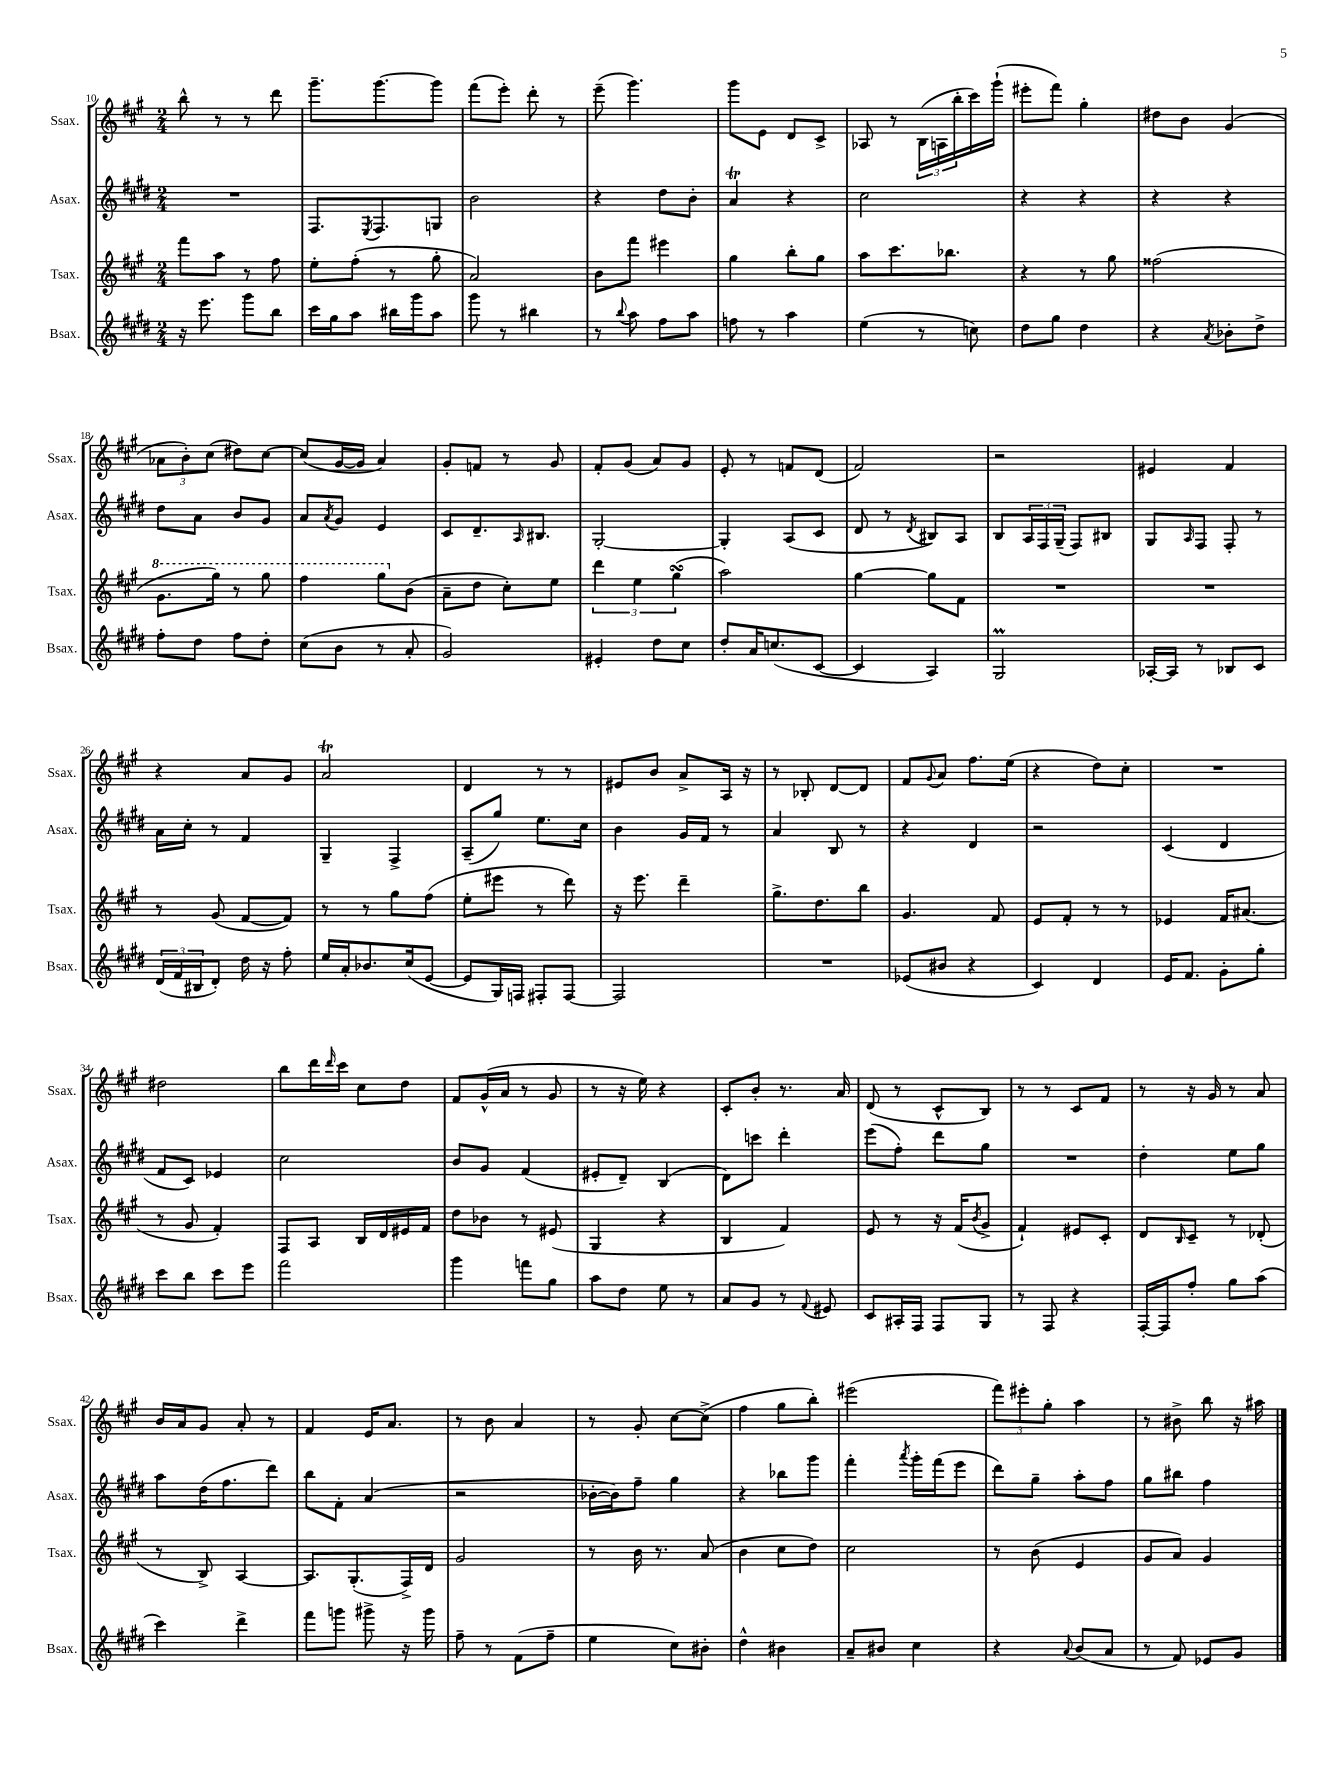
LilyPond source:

<<
\new StaffGroup <<
\new Staff = "s0" \with { instrumentName = "Ssax." shortInstrumentName = "Ssax." } {
    \clef treble \key a \major \numericTimeSignature \time 2/4
    b''8-^ r8 r8 d'''8 |
    gis'''8.-- gis'''8.~ gis'''8 |
    fis'''8( e'''8-.) d'''8-. r8 |
    e'''8--( gis'''4.) |
    gis'''8 e'8 d'8 cis'8-> |
    aes8 r8 \tuplet 3/2 { b16( a16 b''16-. } cis'''16) gis'''16-!( |
    eis'''8-. fis'''8) gis''4-. |
    dis''8 b'8 gis'4( |
    \tuplet 3/2 { aes'8 b'8-.) cis''8( } dis''8) cis''8~ |
    cis''8( gis'16~ gis'16 a'4) |
    gis'8-. f'8 r8 gis'8 |
    fis'8-. gis'8( a'8) gis'8 |
    e'8-. r8 f'8 d'8( |
    fis'2) |
    r2 |
    eis'4 fis'4 |
    r4 a'8 gis'8 |
    a'2\trill |
    d'4 r8 r8 |
    eis'8 b'8 a'8-> a16 r16 |
    r8 bes8-. d'8~ d'8 |
    fis'8 \appoggiatura { gis'8 } a'8 fis''8. e''16( |
    r4 d''8) cis''8-. |
    R2 |
    dis''2 |
    b''8 d'''16 \grace { d'''16 } cis'''16 cis''8 d''8 |
    fis'8 gis'16-^( a'16 r8 gis'8 |
    r8 r16 e''16) r4 |
    cis'8-. b'8-. r8. a'16 |
    d'8( r8 cis'8-^ b8) |
    r8 r8 cis'8 fis'8 |
    r8 r16 gis'16 r8 a'8 |
    b'16 a'16 gis'8 a'8-. r8 |
    fis'4 e'16 a'8. |
    r8 b'8 a'4 |
    r8 gis'8-. cis''8~ cis''8->( |
    fis''4 gis''8 b''8-.) |
    eis'''2( |
    \tuplet 3/2 { fis'''8) eis'''8-. gis''8-. } a''4 |
    r8 bis'8-> b''8 r16 ais''16 \bar "|." |
}
\new Staff = "s1" \with { instrumentName = "Asax." shortInstrumentName = "Asax." } {
    \clef treble \key e \major \numericTimeSignature \time 2/4
    R2 |
    fis8. \acciaccatura { e8 } fis8. g8 |
    b'2 |
    r4 dis''8 b'8-. |
    a'4\trill r4 |
    cis''2 |
    r4 r4 |
    r4 r4 |
    dis''8 a'8 b'8 gis'8 |
    a'8 \acciaccatura { a'8 } gis'8 e'4 |
    cis'8 dis'8.-- \grace { a16 } bis8. |
    gis2~-. |
    gis4-. a8( cis'8 |
    dis'8 r8 \acciaccatura { dis'8 } bis8) a8 |
    b8 \tuplet 3/2 { a16 fis16 gis16--( } fis8) bis8 |
    gis8 \grace { a16 } fis8 fis8-. r8 |
    a'16 cis''16-. r8 fis'4 |
    gis4-- fis4-> |
    a8--( gis''8) e''8. cis''16 |
    b'4 gis'16 fis'16 r8 |
    a'4 b8 r8 |
    r4 dis'4 |
    r2 |
    cis'4( dis'4 |
    fis'8 cis'8) ees'4 |
    cis''2 |
    b'8 gis'8 fis'4( |
    eis'8-. dis'8--) b4( |
    dis'8) c'''8 dis'''4-. |
    e'''8( fis''8-.) dis'''8 gis''8 |
    R2 |
    dis''4-. e''8 gis''8 |
    a''8 dis''16( fis''8. dis'''8) |
    b''8 fis'8-. a'4( |
    r2 |
    bes'16~-. bes'16) fis''8-- gis''4 |
    r4 bes''8 gis'''8 |
    fis'''4-. \acciaccatura { a'''8 } gis'''16-. fis'''16( e'''8 |
    dis'''8) gis''8-- a''8-. fis''8 |
    gis''8 bis''8 fis''4 \bar "|." |
}
\new Staff = "s2" \with { instrumentName = "Tsax." shortInstrumentName = "Tsax." } {
    \clef treble \key a \major \numericTimeSignature \time 2/4
    fis'''8 a''8 r8 fis''8 |
    e''8-. fis''8-.( r8 gis''8-. |
    a'2) |
    b'8 fis'''8 eis'''4 |
    gis''4 b''8-. gis''8 |
    a''8 cis'''8. bes''8. |
    r4 r8 gis''8 |
    fisis''2( |
    \ottava #1 gis''8. gis'''16) r8 gis'''8 |
    fis'''4 gis'''8 \ottava #0 b'8( |
    a'8-- d''8 cis''8-.) e''8 |
    \tuplet 3/2 { d'''4 e''4 gis''4\turn( } |
    a''2) |
    gis''4~ gis''8 fis'8 |
    R2 |
    R2 |
    r8 gis'8( fis'8~ fis'8) |
    r8 r8 gis''8 fis''8( |
    e''8-. eis'''8 r8 d'''8) |
    r16 e'''8. d'''4-- |
    gis''8.-> d''8. b''8 |
    gis'4. fis'8 |
    e'8 fis'8-. r8 r8 |
    ees'4 fis'16 ais'8.( |
    r8 gis'8 fis'4-.) |
    fis8 a8 b16 d'16 eis'16 fis'16 |
    d''8 bes'8 r8 eis'8( |
    gis4 r4 |
    b4 fis'4) |
    e'8 r8 r16 fis'16( \acciaccatura { b'8 } gis'8-> |
    fis'4-!) eis'8 cis'8-. |
    d'8 \grace { b16 } cis'8-- r8 des'8-.( |
    r8 b8->) a4~ |
    a8. gis8.-.( fis16->) d'16 |
    gis'2 |
    r8 b'16 r8. a'8( |
    b'4 cis''8 d''8) |
    cis''2 |
    r8 b'8( e'4 |
    gis'8 a'8) gis'4 \bar "|." |
}
\new Staff = "s3" \with { instrumentName = "Bsax." shortInstrumentName = "Bsax." } {
    \clef treble \key e \major \numericTimeSignature \time 2/4
    r16 e'''8. gis'''8 b''8 |
    cis'''16 gis''16 a''8 bis''16 gis'''16 a''8 |
    gis'''8 r8 bis''4 |
    r8 \appoggiatura { b''8 } a''8 fis''8 a''8 |
    f''8 r8 a''4 |
    e''4( r8 c''8) |
    dis''8 gis''8 dis''4 |
    r4 \acciaccatura { a'8 } bes'8-. dis''8-> |
    fis''8-. dis''8 fis''8 dis''8-. |
    cis''8( b'8 r8 a'8-. |
    gis'2) |
    eis'4-. dis''8 cis''8 |
    dis''8-. a'16 c''8.( cis'8~ |
    cis'4 a4) |
    gis2\prall |
    aes16~-. aes16 r8 bes8 cis'8 |
    \tuplet 3/2 { dis'16( fis'16 bis16 } dis'8-.) dis''16 r16 fis''8-. |
    e''16 a'16-. bes'8. cis''16( e'8~ |
    e'8 gis16) f16 fis8-. fis8~ |
    fis2 |
    R2 |
    ees'8( bis'8 r4 |
    cis'4) dis'4 |
    e'16 fis'8. gis'8-. gis''8-. |
    cis'''8 b''8 cis'''8 e'''8 |
    fis'''2 |
    gis'''4 f'''8 gis''8 |
    a''8 dis''8 e''8 r8 |
    a'8 gis'8 r8 \appoggiatura { fis'8 } eis'8 |
    cis'8 ais16-. fis16 fis8 gis8 |
    r8 fis8 r4 |
    fis16~-. fis16 fis''8-. gis''8 a''8( |
    cis'''4) dis'''4-> |
    fis'''8 g'''8 gis'''8-> r16 gis'''16 |
    fis''8-- r8 fis'8( fis''8-- |
    e''4 cis''8) bis'8-. |
    dis''4-^ bis'4 |
    a'8-- bis'8 cis''4 |
    r4 \appoggiatura { a'8 } b'8( a'8 |
    r8 fis'8) ees'8 gis'8 \bar "|." |
}
>>
>>
\layout { \context { \Score currentBarNumber = #10 } }
